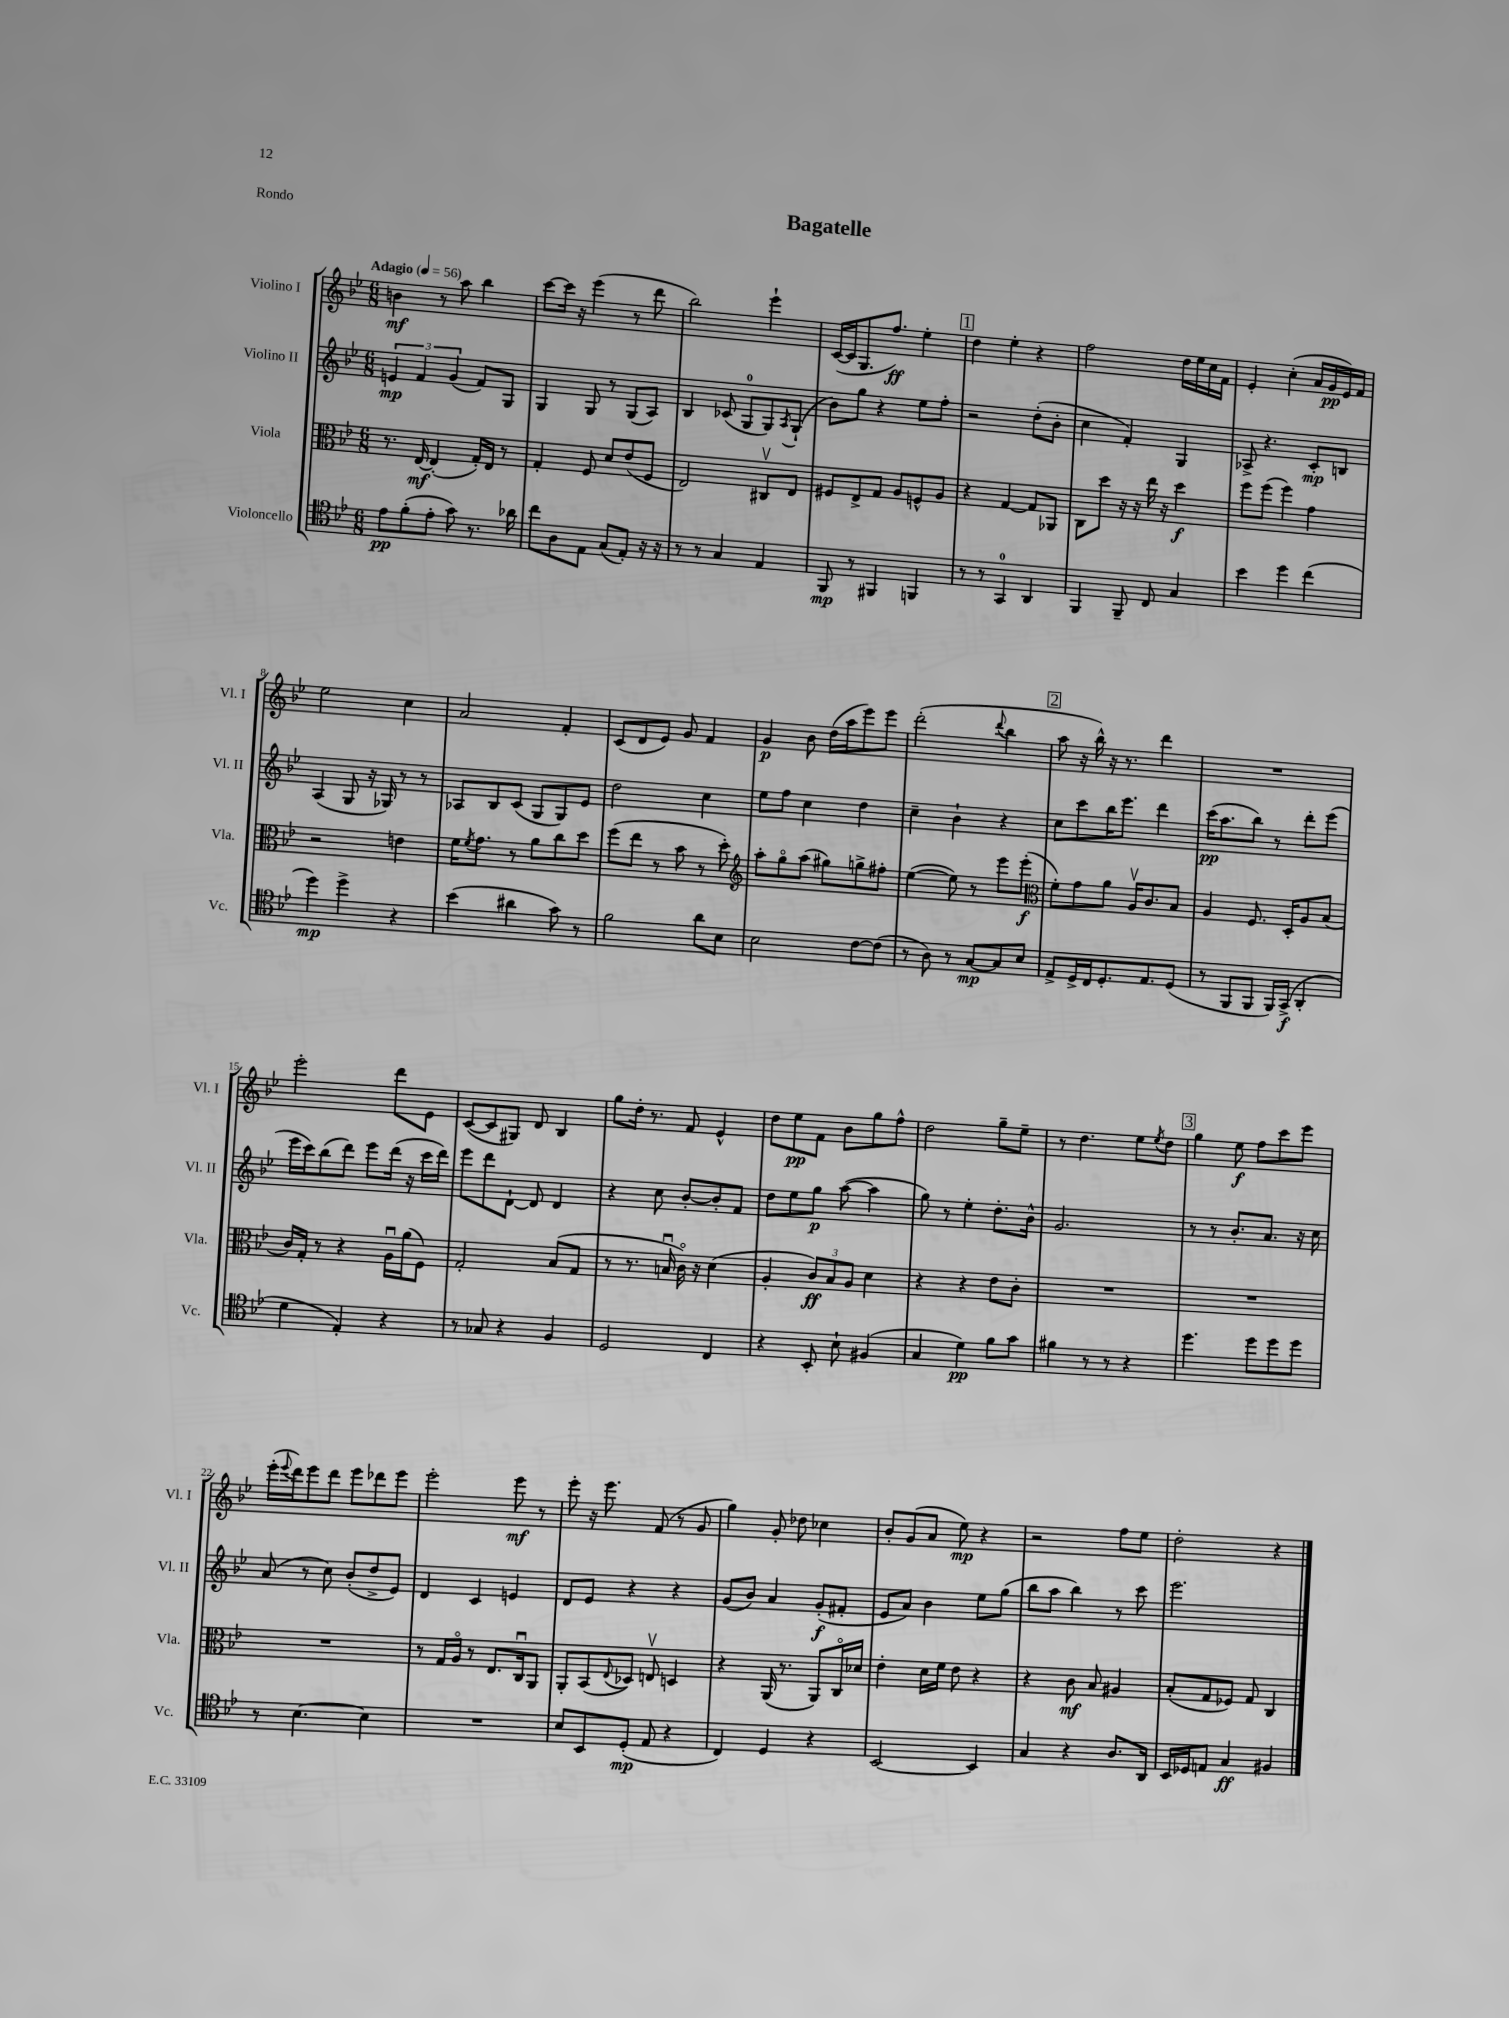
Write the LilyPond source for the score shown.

\header { title = "Bagatelle" piece = "Rondo" }
<<
\new StaffGroup <<
\new Staff = "s0" \with { instrumentName = "Violino I" shortInstrumentName = "Vl. I" } {
    \clef treble \key bes \major \numericTimeSignature \time 6/8 \tempo "Adagio" 4 = 56
    b'4\mf r8 a''8 bes''4 |
    c'''8~ c'''16 r16 ees'''4( r8 d'''8 |
    bes''2) ees'''4-! |
    c'16~( c'16 g8. f''8.\ff) ees''4-. |
    \mark \markup { \box "1" } d''4 ees''4-. r4 |
    f''2 d''16 ees''16 c''16 f'16 |
    ees'4-. c''4-.( a'16 g'16\pp ees'16) f'16 |
    ees''2 c''4 |
    a'2 f'4-. |
    c'8( d'8 ees'8) g'8 f'4 |
    g'4\p bes'8 d''16( a''16 ees'''8) ees'''8 |
    d'''2-.( \appoggiatura { d'''8 } bes''4 |
    \mark \markup { \box "2" } a''8 r16 bes''16-^) r16 r8. d'''4 |
    R2. |
    ees'''2-. d'''8 ees'8 |
    c'8~( c'8 gis8) d'8 bes4 |
    g''8 d''16-. r8. f'8 ees'4-^ |
    d''8 ees''8\pp f'8 bes'8 g''8 f''8-^ |
    d''2 g''8-- ees''8-- |
    r8 d''4. ees''8 \acciaccatura { ees''8 } d''8 |
    \mark \markup { \box "3" } g''4 ees''8\f f''8 c'''8 ees'''8 |
    ees'''16-.( \appoggiatura { ees'''8 } d'''16) ees'''8 d'''8 ees'''8 des'''8 ees'''8 |
    ees'''2-. ees'''8\mf r8 |
    ees'''8-. r16 ees'''8. f'8( r8 g'8 |
    g''4) g'8-. des''8 ces''4 |
    bes'8-. g'8( a'8 ees''8\mp) r4 |
    r2 f''8 ees''8 |
    d''2-. r4 \bar "|." |
}
\new Staff = "s1" \with { instrumentName = "Violino II" shortInstrumentName = "Vl. II" } {
    \clef treble \key bes \major \numericTimeSignature \time 6/8
    \tuplet 3/2 { e'4\mp f'4 g'4( } f'8) g8 |
    g4 g8 r8 g8( a8) |
    bes4 ces'8( g8-0 g8) \acciaccatura { a8 } g8-!( |
    bes'8) g''8 r4 ees''8 f''8-. |
    \mark \markup { \box "1" } r2 d''8-.( bes'8-. |
    c''4 f'4-.) g4 |
    aes8-> r4. c'8-.\mp b8 |
    a4( g8 r16 ges16) r8 r8 |
    aes8 bes8 c'8( g8 g8) ees'8 |
    d''2 c''4 |
    ees''8 f''8 c''4 d''4 |
    c''4-- bes'4-! r4 |
    \mark \markup { \box "2" } c''8 c'''8 bes''16 ees'''8. d'''4 |
    c'''16\pp( a''8. bes''8) r8 d'''8-. ees'''8( |
    ees'''16 c'''16) bes''8( d'''8) ees'''8 d'''16( r16 c'''16 d'''16) |
    ees'''8 d'''8 d'8~-! d'8 d'4 |
    r4 c''8 bes'8~-. bes'8-. f'8 |
    d''8 ees''8 g''8\p a''8~( a''4 |
    g''8) r8 ees''4-. d''8.-. bes'16-^ |
    g'2. |
    \mark \markup { \box "3" } r8 r8 bes'8.-. a'8. r16 c''16 |
    a'8( r8 c''8) bes'8-.( d''8-> ees'8) |
    d'4 c'4 e'4 |
    d'8 ees'8 r4 r4 |
    g'8( bes'8) a'4 g'8-.\f( fis'8-. |
    ees'8 a'8) bes'4 ees''8 g''8( |
    bes''8 a''8 bes''4) r8 c'''8 |
    ees'''2. \bar "|." |
}
\new Staff = "s2" \with { instrumentName = "Viola" shortInstrumentName = "Vla." } {
    \clef alto \key bes \major \numericTimeSignature \time 6/8
    r8. ees16~\mf ees4-.( g16-.) ees16 r8 |
    g4-. f8 d'8 ees'8( f8 |
    ees2) cis8\upbow ees8 |
    fis8 ees8-> g8 a8 f8-^ a8 |
    \mark \markup { \box "1" } r4 g4~ g8 aes,8 |
    c8 d''8 r16 r16 ees''16 r16 d''4\f |
    f''8 f''8( f''4) g'4 |
    r2 e'4 |
    f'16 \acciaccatura { f'8 } g'8. r8 a'8 c''8 d''8 |
    f''8( ees''8 r8 bes'8 r8 d''8-.) |
    \clef treble a''8-. g''8\flageolet a''8( gis''8) g''8-> fis''8-. |
    ees''4~( ees''8) r8 ees'''8 ees'''8-.\f( |
    \mark \markup { \box "2" } \clef alto f'8-.) g'8 a'8 a16\upbow c'8. bes8 |
    a4 f8. d16-. a8 bes8( |
    c'16) g16-. r8 r4 a16\downbow a'16( f8) |
    g2-. bes8( g8 |
    r8 r8. b16\downbow c'16\flageolet) r16 d'4( |
    a4-. \tuplet 3/2 { c'8\ff) bes8 a8 } d'4 |
    r4 r4 ees'8 c'8-. |
    R2. |
    \mark \markup { \box "3" } R2. |
    R2. |
    r8 g16 a16\flageolet r8 ees8. c16\downbow a,8 |
    a,8-. bes,8( \appoggiatura { ees8 } des8) e8\upbow d4 |
    r4 a,16( r8. a,8) c16\flageolet des'16 |
    ees'4-. d'16 f'16 ees'8 r4 |
    r4 c'8\mf bes8 ais4 |
    bes8-.( g8 fes8) g8 c4 \bar "|." |
}
\new Staff = "s3" \with { instrumentName = "Violoncello" shortInstrumentName = "Vc." } {
    \clef tenor \key bes \major \numericTimeSignature \time 6/8
    ees'8\pp f'8-.( ees'8-. g'8) r8. aes'16 |
    c''8 a8 ees8 g8( ees8-.) r16 r16 |
    r8 r8 g4 ees4 |
    f,8\mp r8 fis,4 f,4 |
    \mark \markup { \box "1" } r8 r8 g,4-0 a,4 |
    f,4 f,8-- c8 g4 |
    bes'4 d''4 c''4( |
    d''4\mp) d''4-> r4 |
    bes'4( ais'4 g'8) r8 |
    f'2 a'8 bes8 |
    bes2 c'8~ c'8( |
    r8 a8) r8 g8~\mp g8 bes8 |
    \mark \markup { \box "2" } ees8-> d16-> c16 d8.-. ees8. d8( |
    r8 f,8 f,8 f,16) g,16->\f( a,4-. |
    d'4 ees4-.) r4 |
    r8 ges8 r4 f4 |
    d2 c4 |
    r4 bes,8-. bes8-! fis4( |
    g4 d'4\pp) f'8 g'8 |
    fis'4 r8 r8 r4 |
    \mark \markup { \box "3" } d''4. d''8 d''8 d''8 |
    r8 bes4.~ bes4 |
    R2. |
    bes8 bes,8 d8-.\mp( ees8 r4 |
    c4) d4 r4 |
    bes,2~ bes,4 |
    g4 r4 a8. a,16 |
    bes,16 des16 e8 g4\ff fis4 \bar "|." |
}
>>
>>
